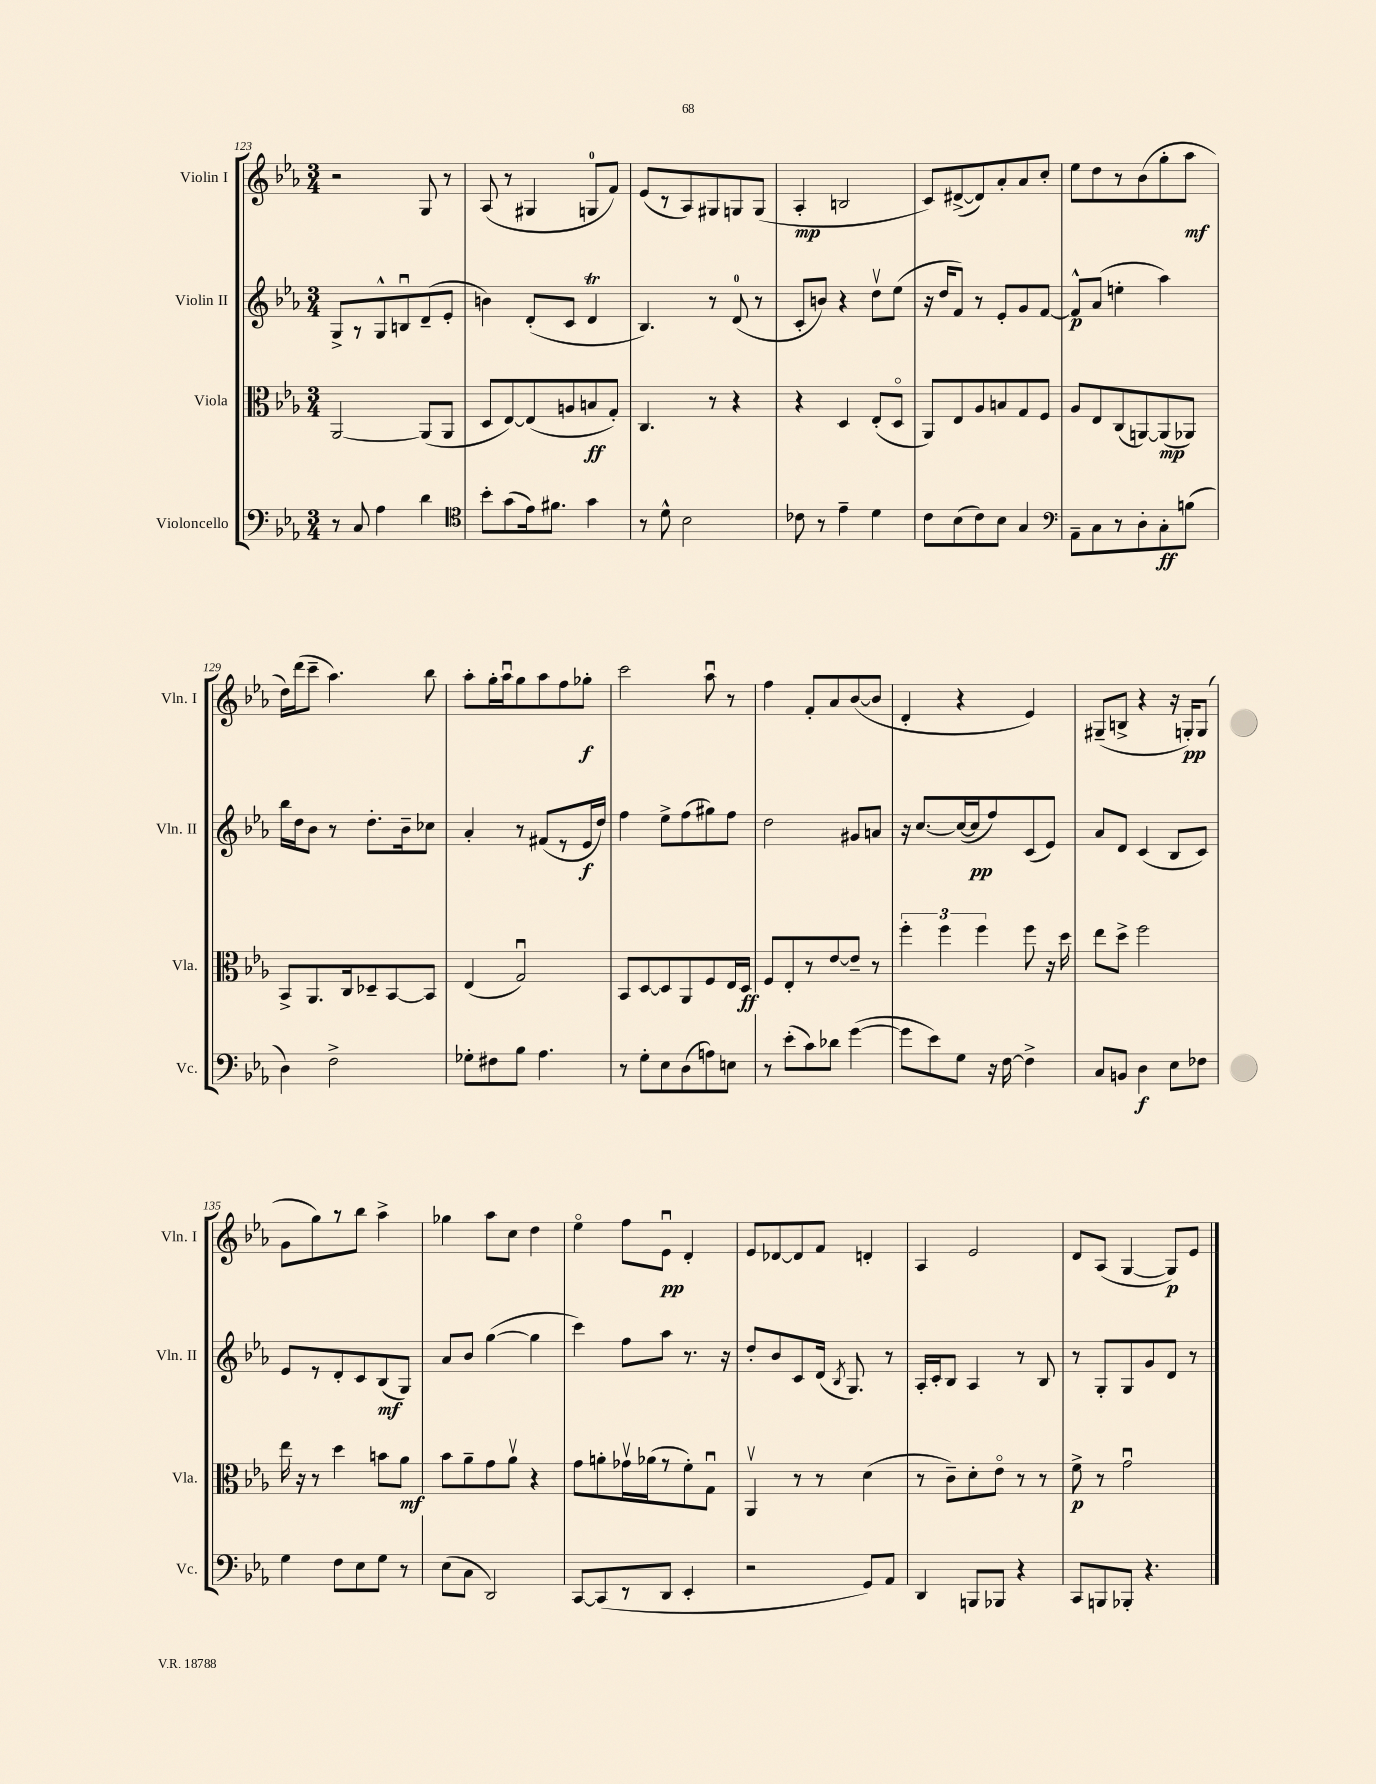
<<
\new StaffGroup <<
\new Staff = "s0" \with { instrumentName = "Violin I" shortInstrumentName = "Vln. I" } {
    \clef treble \key ees \major \numericTimeSignature \time 3/4
    \autoBeamOff r2 g8 r8 |
    aes8( r8 gis4 g8[-0 f'8]) |
    ees'8[( r8 aes8) gis8 g8 g8]( |
    aes4-.\mp b2 |
    c'8[) dis'8~->( dis'8) aes'8-. aes'8 c''8]-. |
    ees''8[ d''8 r8 bes'8( g''8-. aes''8]\mf |
    d''16[) d'''16( c'''8]-- aes''4.) bes''8 |
    aes''8[-. g''16-. aes''16\downbow g''8 aes''8 f''8 ges''8]-.\f |
    c'''2 aes''8\downbow r8 |
    f''4 f'8[-. aes'8 bes'8~( bes'8] |
    d'4-. r4 ees'4) |
    gis8[--( b8]-> r4 r16 g16[-.\pp) g8]( |
    g'8[ g''8) r8 bes''8] aes''4-> |
    ges''4 aes''8[ c''8] d''4 |
    ees''4\flageolet f''8[ ees'8]\downbow\pp d'4-. |
    ees'8[ des'8~ des'8 f'8] d'4-. |
    aes4 ees'2 |
    d'8[ aes8]( g4~ g8[\p) ees'8] \bar "|." |
}
\new Staff = "s1" \with { instrumentName = "Violin II" shortInstrumentName = "Vln. II" } {
    \clef treble \key ees \major \numericTimeSignature \time 3/4
    \autoBeamOff g8[-> r8 g8-^ b8\downbow d'8--( ees'8]-. |
    b'4) d'8[-.( c'8] d'4\trill |
    bes4.) r8 d'8-0( r8 |
    c'8[-. b'8]) r4 d''8[\upbow ees''8]( |
    r16 d''16[ f'8]) r8 ees'8[-. g'8 f'8]~ |
    f'8[-^\p aes'8]( e''4-. aes''4) |
    bes''16[ d''16 bes'8] r8 d''8.[-. bes'16-- ces''8] |
    aes'4-. r8 fis'8[( r8 ees'16\f d''16]) |
    f''4 ees''8[-> f''8( gis''8) f''8] |
    d''2 gis'8[ a'8] |
    r16 c''8.[~ c''16~( c''16\pp f''8) c'8( ees'8]) |
    aes'8[ d'8] c'4( bes8[ c'8]) |
    ees'8[ r8 d'8-. c'8 bes8\mf( g8]) |
    aes'8[ bes'8] g''4~( g''4 |
    c'''4) f''8[ aes''8] r8. r16 |
    d''8[-. bes'8 c'8 d'16]( \acciaccatura { bes8 } g8.) r8 |
    aes16[-. c'16-. bes8] aes4 r8 bes8 |
    r8 g8[-. g8 g'8 d'8] r8 \bar "|." |
}
\new Staff = "s2" \with { instrumentName = "Viola" shortInstrumentName = "Vla." } {
    \clef alto \key ees \major \numericTimeSignature \time 3/4
    \autoBeamOff aes,2~ aes,8[( aes,8] |
    d8[ ees8~) ees8( a8 b8\ff g8]-.) |
    c4. r8 r4 |
    r4 d4 ees8[-.( d8]\flageolet |
    aes,8[) ees8 aes8 b8 g8 f8] |
    aes8[ ees8 c8( a,8~) a,8\mp( aes,8]) |
    bes,8[-> aes,8. c16 des8-- bes,8~ bes,8] |
    ees4( g2\downbow) |
    bes,8[ d8~ d8 aes,8 f8 ees16 d16]\ff |
    f8[ ees8-. r8 ees'8~ ees'8]-- r8 |
    \tuplet 3/2 { f''4-. f''4 f''4 } f''8 r16 d''16 |
    ees''8[ d''8]-> f''2 |
    ees''16 r16 r8 d''4 b'8[ aes'8]\mf |
    bes'8[ aes'8-- g'8 aes'8]\upbow r4 |
    g'8[ a'8-. ges'16\upbow aes'16( r8 f'8-.) g8]\downbow |
    aes,4\upbow r8 r8 d'4( |
    r8 c'8[--) d'8-. ees'8]\flageolet r8 r8 |
    f'8->\p r8 g'2\downbow \bar "|." |
}
\new Staff = "s3" \with { instrumentName = "Violoncello" shortInstrumentName = "Vc." } {
    \clef bass \key ees \major \numericTimeSignature \time 3/4
    \autoBeamOff r8 c8 aes4 d'4 |
    \clef tenor bes'8[-. g'8( ees'16) fis'8.] g'4 |
    r8 d'8-^ bes2 |
    ces'8 r8 ees'4-- d'4 |
    c'8[ bes8( c'8) bes8] g4 |
    \clef bass aes,8[-- c8 r8 d8-. c8-.\ff b8]( |
    d4) f2-> |
    ges8[-. fis8 bes8] aes4. |
    r8 g8[-. ees8 d8( a8) e8] |
    r8 ees'8[-.( c'8) des'8] g'4~( |
    g'8[ ees'8) g8] r16 f16~ f4-> |
    c8[ b,8] d4\f ees8[ fes8] |
    g4 f8[ ees8 g8] r8 |
    ees8[( c8] d,2) |
    c,8[~ c,8( r8 d,8] ees,4-. |
    r2 g,8[) aes,8] |
    d,4 b,,8[ bes,,8] r4 |
    c,8[ b,,8 bes,,8]-. r4. \bar "|." |
}
>>
>>
\layout { \context { \Score currentBarNumber = #123 } }
